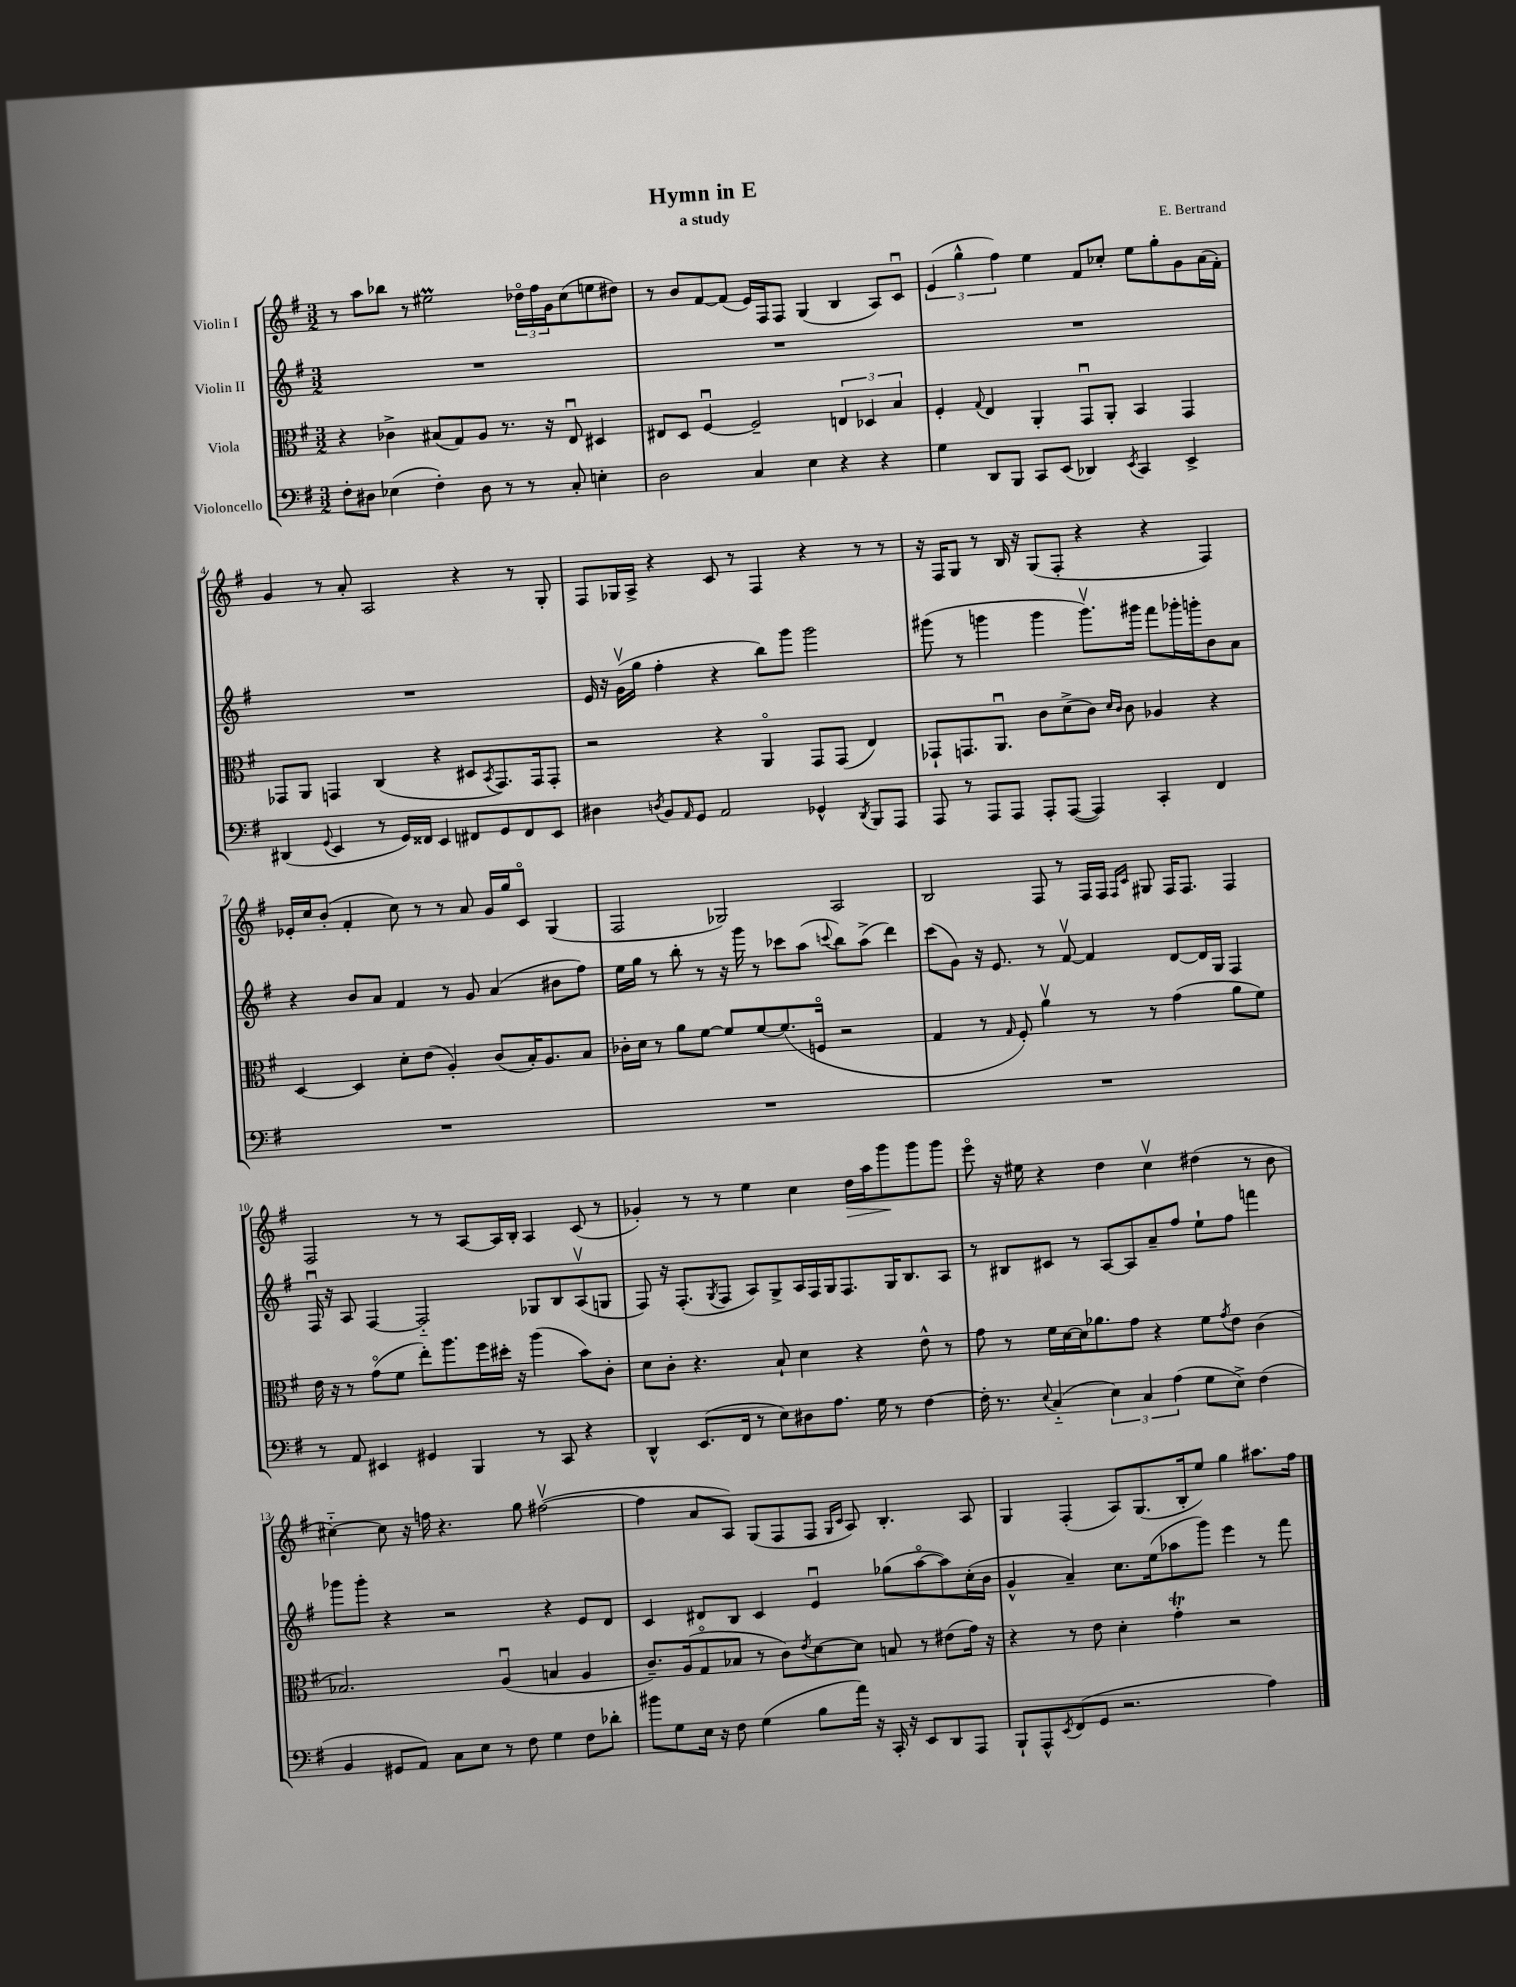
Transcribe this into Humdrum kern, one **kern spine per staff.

**kern	**kern	**kern	**kern	**dynam
*part4	*part3	*part2	*part1	*part1
*staff4	*staff3	*staff2	*staff1	*staff1
*I"Violoncello	*I"Viola	*I"Violin II	*I"Violin I	*
*clefF4	*clefC3	*clefG2	*clefG2	*
*k[f#]	*k[f#]	*k[f#]	*k[f#]	*
*M3/2	*M3/2	*M3/2	*M3/2	*
=1	=1	=1	=1	=1
8F#'\L	4r	1.r	8r	.
8D#X\J	.	.	8aa\L	.
(4E-X\	4c-X^\	.	8bb-X\J	.
.	.	.	8r	.
4F#'\)	(8B#X/L	.	2ee#Xm\	.
.	8G/)	.	.	.
8D#\	8A/J	.	.	.
8r	8.r	.	.	.
8r	.	.	24dd-X\LL	.
.	.	.	24ff#\	.
.	16r	.	.	.
.	.	.	24g\J	.
8C'/	8Eu/	.	(8cc\	.
4En'\	4D#X/	.	8een\	.
.	.	.	8dd#X\J)	.
=2	=2	=2	=2	=2
2D\	8E#X/L	1.r	8r	.
.	8D/J	.	8b/L	.
.	[4F#u/	.	[8f#/	.
.	.	.	(8f#/J]	.
4C/	2F#~/]	.	16e/LL)	.
.	.	.	16F#/J	.
.	.	.	8F#/J	.
4E\	.	.	(4G/	.
4r	6En/	.	4B/	.
.	6D-X/	.	.	.
4r	.	.	8A/L)	.
.	6B/	.	.	.
.	.	.	8cu/J	.
=3	=3	=3	=3	=3
4G\	4F#'/	1.r	(6e/	.
.	.	.	6gg^^\	.
.	8qqG/	.	.	.
8DD/L	4E/	.	.	.
.	.	.	6ff#\)	.
8BBB/J	.	.	.	.
8CC/L	4AA'/	.	4ee\	.
(8EE/J	.	.	.	.
4DD-X/)	8GGu/L	.	8f#/L	.
.	8AA'/J	.	8cc-X'/J	.
8qEE/	.	.	.	.
4CC/	4BB/	.	8ee\L	.
.	.	.	8gg'\	.
4EE^/	4GG/	.	8g\	.
.	.	.	(16a\L	.
.	.	.	16f#'\JJ)	.
!!LO:LB:g=z
=4	=4	=4	=4	=4
(4DD#X/	8GG-X/L	1.r	4g/	.
.	8AA/J	.	.	.
8qqGG/	.	.	.	.
4EE/	4GGn/	.	8r	.
.	.	.	8a'/	.
8r	(4C/	.	2A/	.
16GG/LL)	.	.	.	.
16FF##X/JJ	.	.	.	.
4EE/	4r	.	.	.
8FF#X/L	8D#X/L	.	4r	.
.	8qBB/	.	.	.
8GG/	8.GG/)	.	.	.
8FF#/	.	.	8r	.
.	16GG/k	.	.	.
8EE/J	8GG'/J	.	8G'/	.
=5	=5	=5	=5	=5
4D#X\	2r	16e/	8F#/L	.
.	.	16r	.	.
.	.	(16gv\LL	16G-X/L	.
.	.	16gg\JJ	16A^/JJ	.
8qDn/	.	.	.	.
8BB/L	.	4ff#'\	4r	.
16qqAA/	.	.	.	.
8GG/J	.	.	.	.
2AA/	4r	4r	8c/	.
.	.	.	8r	.
.	4AA/	8bb\L)	4F#/	.
.	.	8ggg\J	.	.
4GG-X^^/	8GG/L	2ggg\	4r	.
.	(8GG/J	.	.	.
8qDD/	.	.	.	.
8BBB/L	4E/)	.	8r	.
8AAA/J	.	.	8r	.
=6	=6	=6	=6	=6
8AAA/	8GG-X`/L	(8ggg#X\	16r	.
.	.	.	16F#/KL	.
8r	8.GGn/	8r	8G/J	.
8AAA/L	.	4gggn\	8r	.
.	8.AAu/J	.	.	.
8AAA/J	.	.	16B/	.
.	.	.	16r	.
8AAA'/L	8c\L	4ggg\	(8G/L	.
([8AAA/J	(8d^\	.	8F#'/J	.
4AAA/])	8c\J)	8.gggv\L)	4r	.
.	16qqd/LL	.	.	.
.	16qqc/JJ	.	.	.
.	8c\	.	.	.
.	.	16ggg#X\Jk	.	.
4CC'/	4A-X/	8fff#\L	4r	.
.	.	16ggg-X'\L	.	.
.	.	16gggn'\J	.	.
4FF#/	4r	8b\	4F#/)	.
.	.	8a\J	.	.
!!LO:LB:g=z
=7	=7	=7	=7	=7
1.r	[4D/	4r	16e-X'/LL	.
.	.	.	16cc/J	.
.	.	.	(8b'/J	.
.	4D/]	8b/L	4f#'/	.
.	.	8a/J	.	.
.	8d'\L	4f#/	8cc\)	.
.	(8e\J	.	8r	.
.	4A'/)	8r	8r	.
.	.	8g/	8a/	.
.	(8c/L	(4a/	16g/LL	.
.	.	.	16gg/J	.
.	16B'/K)	.	8c/J	.
.	8.A/	.	.	.
.	.	8b#X\L	(4G/	.
.	8B/J	8ff#\J)	.	.
=8	=8	=8	=8	=8
1.r	16c-X'\LL	16ee\LL	2F#/	.
.	16d\JJ	16gg\JJ	.	.
.	8r	8r	.	.
.	8a\L	8bb'\	.	.
.	[8f#\J	8r	.	.
.	8f#/L]	16r	2G-X/)	.
.	.	16ggg\	.	.
.	[8f#/	8r	.	.
.	(8.f#/]	8ccc-X\L	.	.
.	.	(8aa\J	.	.
.	16Fn/Jk	.	.	.
.	.	8qqcccn/	.	.
.	2r	8bb\L)	2A/	.
.	.	(8aa^\J	.	.
.	.	4ddd\)	.	.
=9	=9	=9	=9	=9
1.r	4G/	(8ccc\L	2B/	.
.	.	8g\J)	.	.
.	8r	16r	.	.
.	.	8.e/	.	.
.	16qqG/	.	.	.
.	8F#'/)	.	.	.
.	4av\	8r	8F#/	.
.	.	[8f#v/	8r	.
.	8r	4f#/]	16F#/LL	.
.	.	.	16F#/JJ	.
.	.	.	16qqF#/LL	.
.	.	.	16qqc/JJ	.
.	8r	.	8G#X/	.
.	(4g\	[8d/L	16F#/KL	.
.	.	.	8.F#/J	.
.	.	16d/L]	.	.
.	.	16G/JJ	.	.
.	8a\L	4F#/	4F#/	.
.	8f#\J)	.	.	.
!!LO:LB:g=z
=10	=10	=10	=10	=10
8r	16e\	16F#u/	2F#/	.
.	16r	16r	.	.
8AA/	8r	8A/	.	.
4EE#X/	(8g\L	[4F#/	.	.
.	8f#\J	.	.	.
4GG#X/	8ee'\L)	2F#/]	8r	.
.	8.aa\	.	8r	.
4BBB/	.	.	[8A/L	.
.	16ff#\L	.	.	.
.	16dd#X'\JJ	.	16A/L]	.
.	16r	.	16B'/JJ	.
8r	(4aa\	8G-X/L	4A/	.
8CC/	.	8B/	.	.
4r	8b\L)	(8Av/	(8c/	.
.	8c'\J	8Gn/J	8r	.
=11	=11	=11	=11	=11
4DD^^/	8d\L	8F#/)	4g-X'/)	.
.	8c'\J	16r	.	.
.	.	(8.F#'/L	.	.
(8.EE/L	4.r	.	8r	.
.	.	8qG/	.	.
.	.	8F#/J	8r	.
16FF#/Jk	.	.	.	.
8r	.	8A/L)	4ee\	.
8E\L)	8B`/	8G^/	.	.
8D#X\	4d\	16A/L	4cc\	.
.	.	16F#/	.	.
8.A\J	.	16G/J	.	.
.	.	8.F#/	.	.
!	!	!	!	!LO:HP:b
.	4r	.	16dd\LL	>
16G\	.	.	16aa\J	.
8r	.	16G/K	8ggg\	.
.	.	8.B/	.	.
[4F#\	8e^^\	.	8ggg\	]
.	8r	8A/J	8ggg\J	.
=12	=12	=12	=12	=12
16F#'\]	8g\	8r	8eee\	.
8.r	.	.	.	.
.	8r	8B#X/L	16r	.
.	.	.	16ee#X\	.
8qqE/	.	.	.	.
(4C/	16f#\LL	8c#X/J	4r	.
.	[16d\	.	.	.
.	16d\J]	8r	.	.
.	8.a-X\	.	.	.
6E\)	.	[8A/L	4dd\	.
.	8g\J	8A/]	.	.
6C/	.	.	.	.
.	4r	8a~/	4ccv\	.
(6A\	.	.	.	.
.	.	8ff#/J	.	.
8G\L	8f#\L	8ee`\L	(4dd#X\	.
.	8qg/	.	.	.
8E^\J)	8e\J	8ff#\J	.	.
(4F#\	(4c\	4fffn\	8r	.
.	.	.	8b\	.
!!LO:LB:g=z
=13	=13	=13	=13	=13
4BB/	2.B-X/)	8ggg-X\L	[4cc#X\)	.
.	.	8ggg-'\J	.	.
8GG#X/L	.	4r	8cc#\]	.
8AA/J)	.	.	16r	.
.	.	.	16ffn\	.
8C\L	.	2r	4.r	.
8E\J	.	.	.	.
8r	(4Au/	.	.	.
8F#\	.	.	8gg\	.
4G\	4Bn/	4r	([2ff#Xv\	.
8F#\L	4A/	8e/L	.	.
8d-X'\J	.	8d/J	.	.
=14	=14	=14	=14	=14
8b#X\L	8.c~/L)	4c/	4ff#\]	.
8G\	.	.	.	.
.	(16A/k	.	.	.
16E\Jk	8G/	8d#X/L	8a/L	.
16r	.	.	.	.
8F#\	8B-X/J	8B/J	8A/J)	.
(4G\	8r	4c/	(8G/L	.
.	8c\L)	.	8F#/	.
.	8qe/	.	.	.
8B\L	[8d\	4eu/	8F#/J	.
.	.	.	16qqG/LL	.
.	.	.	16qqc/JJ	.
16a\Jk)	8d\J]	.	8A/)	.
16r	.	.	.	.
16CC'/	8Bn/	(8gg-X\L	4.B'/	.
16r	.	.	.	.
8EE/L	8r	[8aa\	.	.
8DD/	(8e#X\L	8aa\])	.	.
8AAA/J	16g\Jk)	(16cc'\L	8A/	.
.	16r	16b\JJ	.	.
=15	=15	=15	=15	=15
8BBB`/L	4r	4g^^/	4G/	.
8AAA^^/	.	.	.	.
8qEE/	.	.	.	.
(8FF#/	8r	4a~/)	(4F#'/	.
8GG/J	8e\	.	.	.
2.r	4d'\	8.cc\L	8A/L)	.
.	.	.	(8.G/	.
.	.	(16ee\k	.	.
.	4gT'\	8aa-X\	.	.
.	.	.	16B'/k	.
.	.	8ggg\J)	8ee/J)	.
.	2r	4eee\	4gg\	.
4A\)	.	8r	8.aa#X\L	.
.	.	8fff#\	.	.
.	.	.	16ff#\Jk	.
==	==	==	==	==
*-	*-	*-	*-	*-
